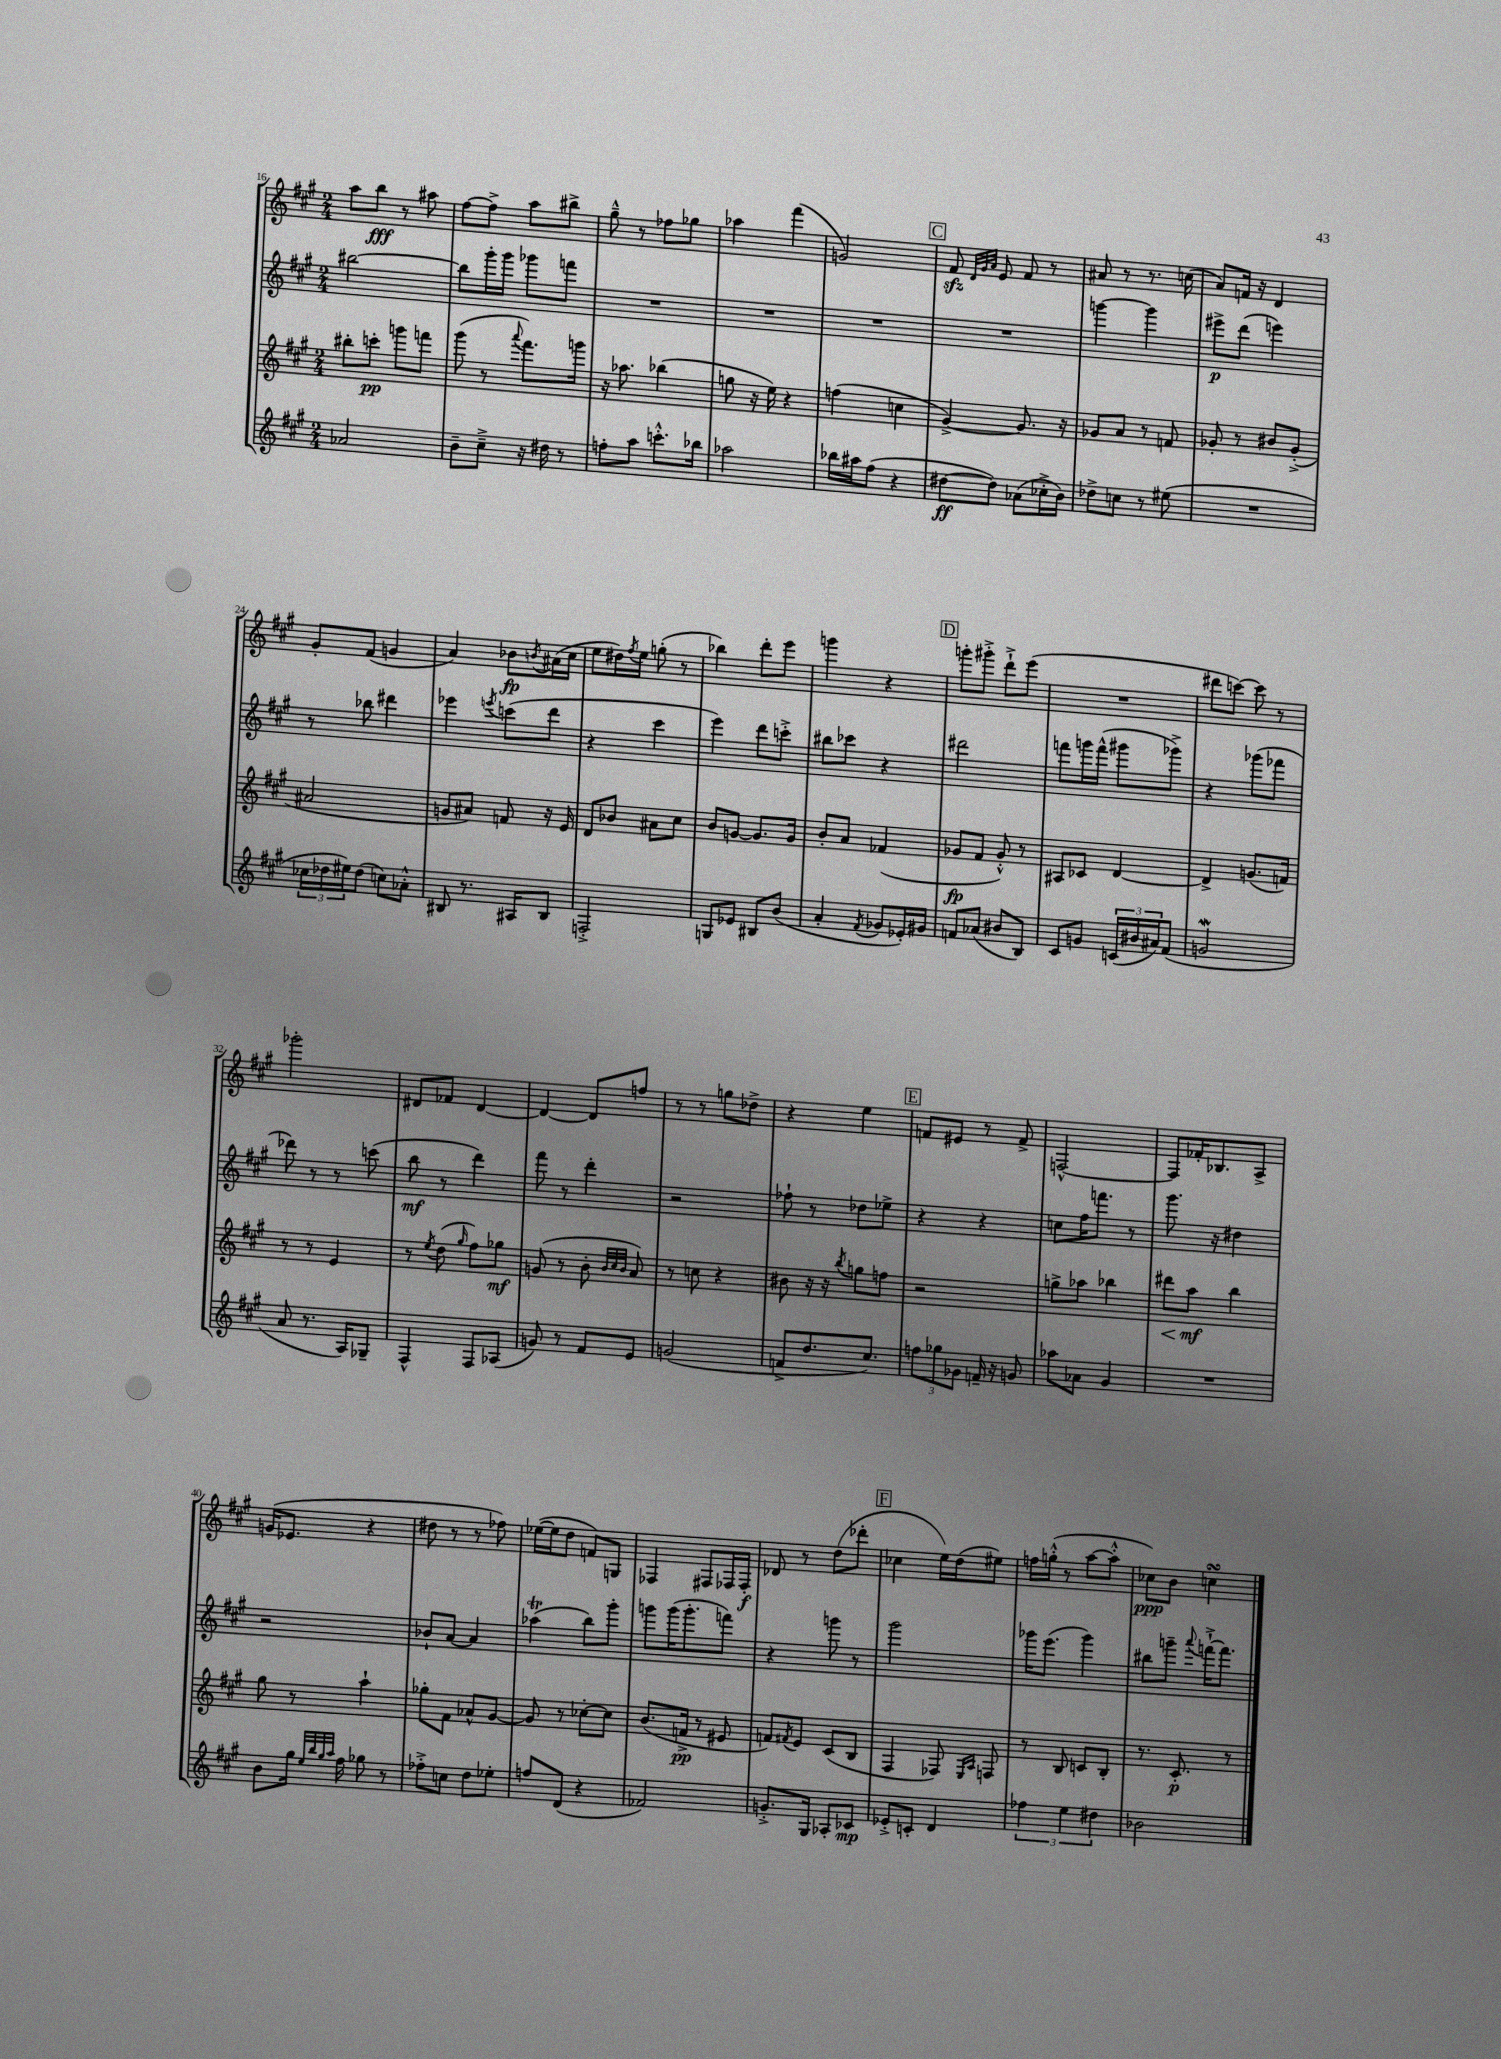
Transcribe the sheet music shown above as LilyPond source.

<<
\new StaffGroup <<
\new Staff = "s0" {
    \clef treble \key a \major \numericTimeSignature \time 2/4
    a''8 b''8\fff r8 ais''8 |
    fis''8~ fis''8-> a''8 bis''8-> |
    gis''8---^ r8 fes''8 ges''8 |
    aes''4 fis'''4( |
    g'2) |
    \mark \markup { \box "C" } fis'8\sfz \grace { d'32 gis'32 a'32 } e'8 fis'8 r8 |
    ais'8 r8 r8. c''16( |
    a'8) f'16 r16 d'4 |
    gis'8-. fis'8( g'4 |
    a'4) bes'8\fp \acciaccatura { b'8 } ais'16( cis''16 |
    e''8 dis''16) \acciaccatura { fis''8 } e''16 g''8-.( r8 |
    bes''4) d'''8-. e'''8 |
    g'''4 r4 |
    \mark \markup { \box "D" } g'''8-. gis'''8-.-> d'''8-!-> e'''8( |
    R2 |
    dis'''8 c'''8~) c'''8 r8 |
    ges'''2-. |
    dis'8 fes'8 dis'4~ |
    dis'4~ dis'8 f''8 |
    r8 r8 g''8 des''8-> |
    r4 e''4 |
    \mark \markup { \box "E" } f'8 eis'8 r8 f'8-> |
    f2~-^ |
    f8 fes'16-. bes8. a8-> |
    g'16( ees'8. r4 |
    dis''8 r8 r8 fes''8) |
    ees''16~( ees''16 d''8 f'8) g8 |
    fes4 fis8 fes16 fes16-.\f |
    des'8 r8 d''8( des'''8-. |
    \mark \markup { \box "F" } ces''4 e''16) d''16( eis''8) |
    f''16 g''16-.-^( r8 a''8~ a''8-.-^ |
    ces''8\ppp) b'8 c''4\turn \bar "|." |
}
\new Staff = "s1" {
    \clef treble \key a \major \numericTimeSignature \time 2/4
    bis''2~ |
    bis''8 gis'''16-. gis'''16 ges'''8 f'''8 |
    R2 |
    R2 |
    R2 |
    \mark \markup { \box "C" } R2 |
    g'''4~ g'''4 |
    eis'''8->\p d'''8( e'''4) |
    r8 bes''8 dis'''4 |
    ees'''4 \acciaccatura { e'''8 } c'''8( d'''8 |
    r4 cis'''4 |
    e'''4) d'''8 c'''8-.-> |
    bis''8 ces'''8 r4 |
    \mark \markup { \box "D" } dis'''2 |
    f'''8 g'''16 f'''16-^( gis'''8 ges'''8->) |
    r4 ges'''8( fes'''8 |
    des'''8) r8 r8 c'''8( |
    b''8\mf r8 d'''4) |
    fis'''8 r8 d'''4-. |
    r2 |
    fes''8-! r8 des''8 ees''8-> |
    \mark \markup { \box "E" } r4 r4 |
    c''8 fis''16 f'''8. r8 |
    gis'''8. r16 dis''4 |
    r2 |
    bes'8-! a'8~ a'4 |
    aes''4\trill( b''8) gis'''8-. |
    g'''8 g'''16( g'''8.-. f'''8) |
    r4 g'''8 r8 |
    \mark \markup { \box "F" } gis'''2 |
    ges'''16 e'''8.( ges'''4) |
    bis''8 g'''8-- \appoggiatura { a'''8 } f'''16~-!-> f'''8. \bar "|." |
}
\new Staff = "s2" {
    \clef treble \key a \major \numericTimeSignature \time 2/4
    bis''8-. c'''8-.\pp g'''8 f'''8 |
    gis'''8( r8 \appoggiatura { a'''8 } fis'''8.) g'''16 |
    r16 aes''8. bes''4( |
    g''8 r16 e''16) r4 |
    f''4( c''4 |
    \mark \markup { \box "C" } gis'4~->) gis'8. r16 |
    ges'8 a'8 r8 f'8 |
    ges'8-. r8 bis'8 ges'8-.->( |
    ais'2 |
    g'8 ais'8) f'8 r16 e'16 |
    d'8 bes'8 ais'8 cis''8 |
    b'8 g'8~ g'8. g'16 |
    b'8-. a'8 fes'4( |
    \mark \markup { \box "D" } ges'8\fp fis'8 ges'8-.-^) r8 |
    ais8 ces'8 d'4~ |
    d'4-> g'8.( f'16) |
    r8 r8 e'4 |
    r8 \acciaccatura { e''8 } d''8( \grace { gis''16 } fis''8) ges''8\mf |
    g'8( r8 b'8-. \grace { b'32 cis''32 b'32 } a'8) |
    r8 c''8 r4 |
    bis'8 r16 r16 \acciaccatura { b''8 } g''8 f''8 |
    \mark \markup { \box "E" } r2 |
    g''8-> aes''8 bes''4 |
    dis'''8\< a''8\mf\! b''4 |
    gis''8 r8 a''4-! |
    ges''8-. fis'8 aes'8-^ gis'8~ |
    gis'8 r8 ces''8~-. ces''8 |
    b'8.( f'16->\pp r8 eis'8 |
    f'8) \acciaccatura { fis'8 } e'8 cis'8( b8 |
    \mark \markup { \box "F" } fis4 fes8) \grace { e16 a16 } f8 |
    r8 b8 c'8 b8-. |
    r8. cis'8.-.\p r8 \bar "|." |
}
\new Staff = "s3" {
    \clef treble \key a \major \numericTimeSignature \time 2/4
    aes'2 |
    b'8-- cis''8---> r16 dis''16 r8 |
    f''8-. a''8 c'''8.-.-^ bes''16 |
    aes''2 |
    bes''16 ais''16 fis''8( r4 |
    \mark \markup { \box "C" } dis''8~\ff dis''8) aes'8( ces''16-.-> b'16) |
    des''8-> c''8 r8 eis''8( |
    R2 |
    \tuplet 3/2 { ces''16 des''16 eis''16) } des''8( c''8) aes'8-.-^ |
    bis8 r8. ais16 bis8 |
    f2-.-> |
    g8 ees'8 bis8 b'8( |
    a'4-. \acciaccatura { fis'8 } ges'8 ees'16-.) gis'16 |
    \mark \markup { \box "D" } f'8 aes'8( bis'8 b8) |
    cis'8 g'8 \tuplet 3/2 { c'16( bis'16 ais'16) } fis'8( |
    g'2\mordent |
    a'8 r8. a16) ges8-- |
    fis4-^ fis8 aes8( |
    g'8) r8 fis'8 e'8 |
    g'2( |
    f'8-> d''8. cis''8.) |
    \mark \markup { \box "E" } \tuplet 3/2 { f''8 ges''8 ges'8 } f'16-- r16 g'8 |
    aes''8 aes'8 gis'4 |
    R2 |
    b'8 gis''16 \grace { e''32 b''32 gis''32 a''32 } fis''16 ges''8 r8 |
    fes''8-.-> c''8 d''8 ees''8-. |
    f''8 d'8( r4 |
    fes'2) |
    g'8.-.-> gis16 aes8-. ces'8\mp |
    \mark \markup { \box "F" } ees'8-.-> c'8-. d'4 |
    \tuplet 3/2 { fes''4 e''4 dis''4 } |
    bes'2 \bar "|." |
}
>>
>>
\layout { \context { \Score currentBarNumber = #16 } }
